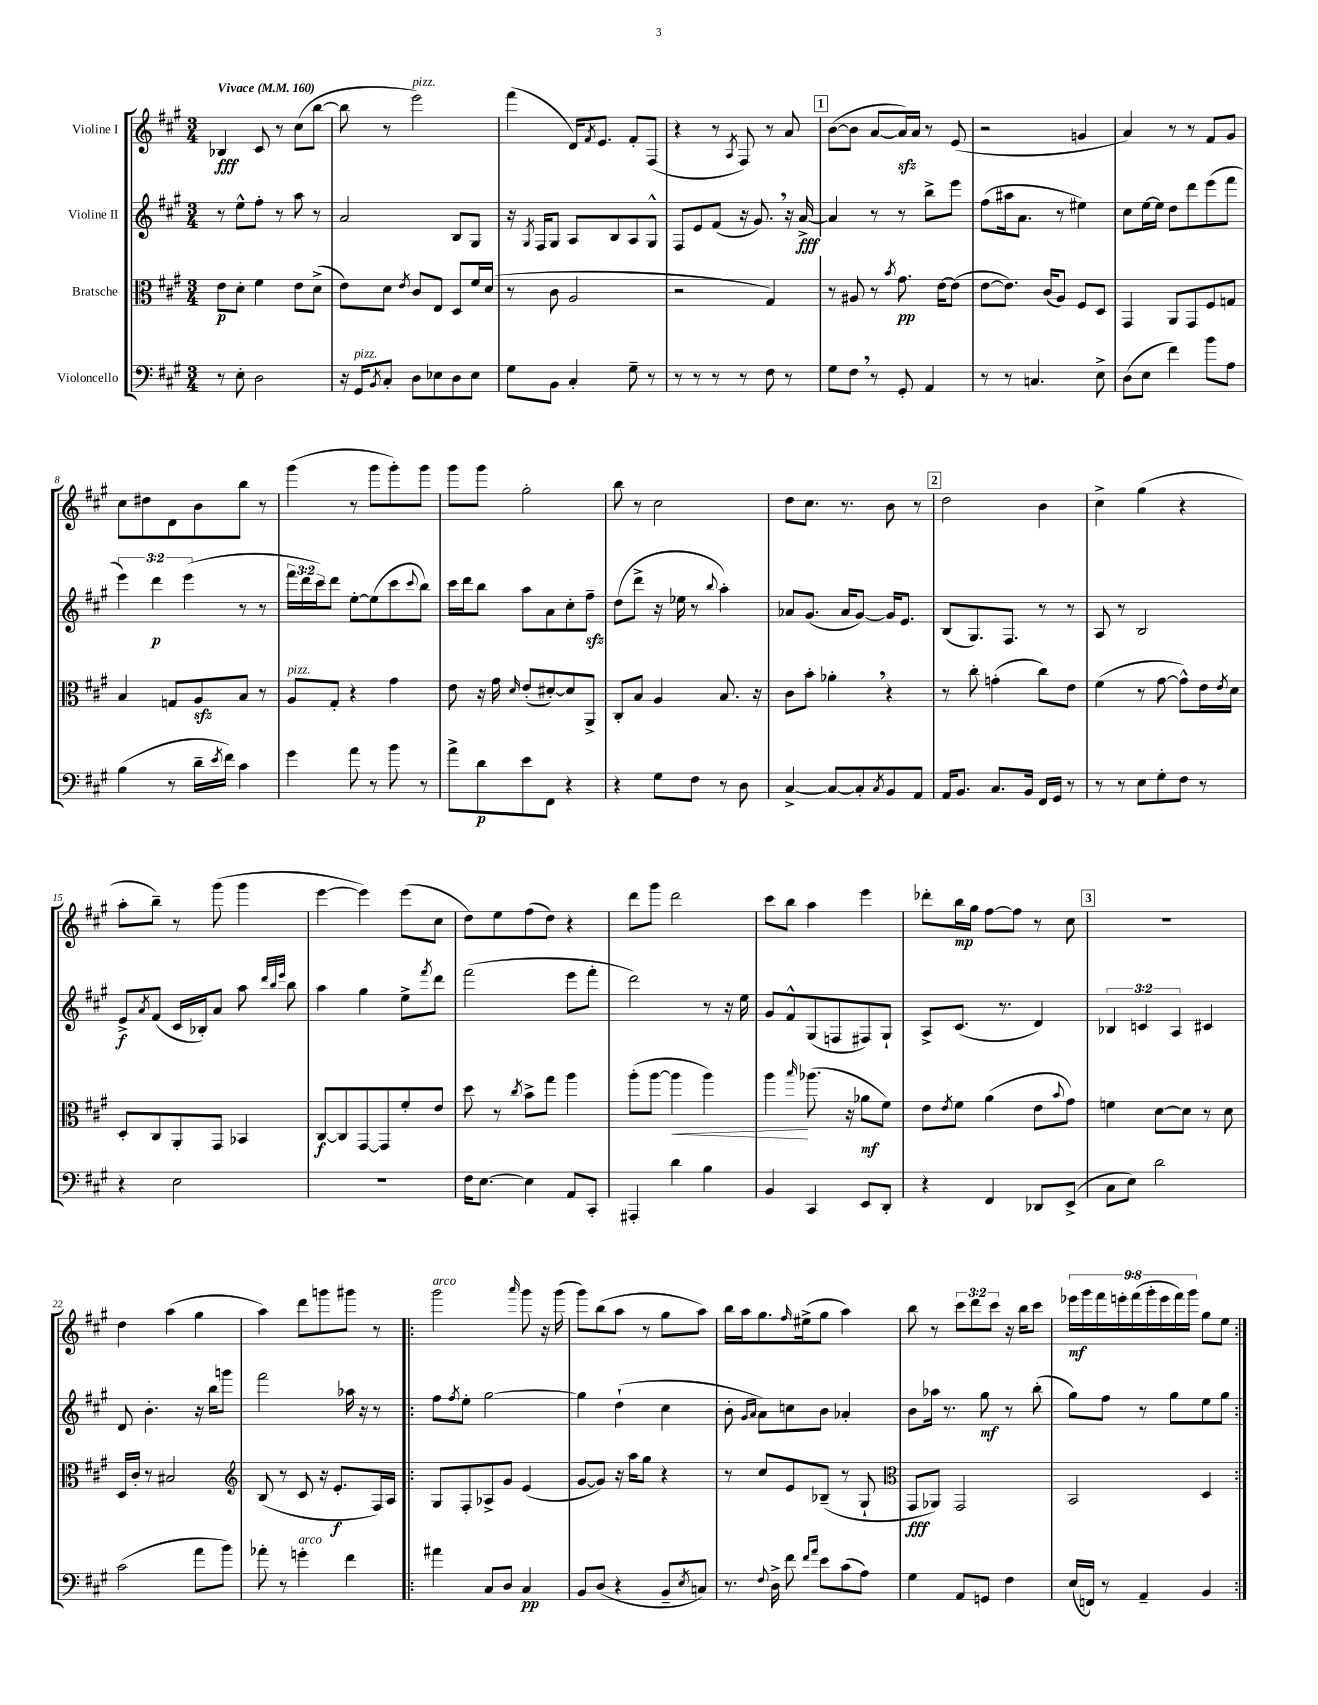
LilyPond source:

<<
\new StaffGroup <<
\new Staff = "s0" \with { instrumentName = "Violine I" } {
    \clef treble \key a \major \numericTimeSignature \time 3/4 \override Staff.TupletNumber.text = #tuplet-number::calc-fraction-text \tempo "Vivace" 4 = 160
    bes4\fff cis'8 r8 cis''8( b''8~ |
    b''8 r8 e'''2^\markup { \italic "pizz." }) |
    fis'''4( d'16) \acciaccatura { fis'8 } e'8. fis'8-. fis8( |
    r4 r8 \acciaccatura { a8 } fis8) r8 a'8 |
    \mark \markup { \box "1" } b'8~( b'8 a'8~ a'16\sfz) a'16 r8 e'8( |
    r2 g'4 |
    a'4) r8 r8 fis'8 gis'8 |
    cis''8 dis''8 d'8 b'8 b''8 r8 |
    gis'''4( r8 gis'''8 gis'''8-.) gis'''8 |
    gis'''8 gis'''8 gis''2-. |
    b''8 r8 cis''2 |
    d''8 cis''8. r8. b'8 r8 |
    \mark \markup { \box "2" } d''2 b'4 |
    cis''4-> gis''4( r4 |
    a''8-. b''8--) r8 gis'''8( gis'''4 |
    e'''4~ e'''4) e'''8( cis''8 |
    d''8) e''8 fis''8( d''8) r4 |
    d'''8 gis'''8 d'''2 |
    cis'''8 b''8 a''4 e'''4 |
    des'''8-. b''16\mp gis''16 fis''8~ fis''8 r8 cis''8 |
    \mark \markup { \box "3" } R2. |
    d''4 a''4( gis''4 |
    a''4) d'''8 g'''8 gis'''8 r8 |
    \repeat volta 2 { gis'''2^\markup { \italic "arco" } \grace { a'''16 } gis'''8 r16 gis'''16( |
    gis'''8) b''8( a''8 r8 gis''8 a''8) |
    b''16 a''16 gis''8. \grace { fis''16 } eis''16->( gis''8 a''4) |
    b''8 r8 \tuplet 3/2 { cis'''8 d'''8 cis'''8 } r16 b''16 cis'''8 |
    \tuplet 9/8 { ees'''16\mf gis'''16 fis'''16 e'''16-. fis'''16( gis'''16-. e'''16 fis'''16) gis'''16 } gis''8 e''8 | }
}
\new Staff = "s1" \with { instrumentName = "Violine II" } {
    \clef treble \key a \major \numericTimeSignature \time 3/4 \override Staff.TupletNumber.text = #tuplet-number::calc-fraction-text
    r8 e''8-^ fis''8-. r8 a''8 r8 |
    a'2 b8 gis8 |
    r16 \acciaccatura { gis8 } fis16 gis8 a8 b8 a8 gis8-^ |
    fis8 e'8 fis'8( r16 gis'8.) \breathe r16 a'16~->\fff |
    \mark \markup { \box "1" } a'4 r8 r8 b''8-> e'''8 |
    fis''8( ais''16 a'8. r8 eis''4) |
    cis''8 e''16~ e''16 d''8 d'''8 e'''8( fis'''8 |
    \tuplet 3/2 { e'''4) d'''4\p e'''4( } r8 r8 |
    \tuplet 3/2 { fis'''16 d'''16 cis'''16) } d'''8 e''8~-. e''8( cis'''8 \appoggiatura { cis'''8 } b''8) |
    cis'''16 d'''16 b''8 a''8 a'8 cis''8-. fis''8--\sfz |
    d''8( d'''8-> r16 ees''16 r8 \appoggiatura { b''8 } a''4-.) |
    aes'8 gis'8.( aes'16 gis'8~) gis'16 e'8. |
    \mark \markup { \box "2" } b8( gis8.) fis8. r8 r8 |
    a8 r8 b2 |
    e'8->\f \acciaccatura { a'8 } fis'8( cis'16 bes16-.) a'8 a''8 \grace { d'''32 b''32 e'''32 } b''8 |
    a''4 gis''4 e''8-> \acciaccatura { fis'''8 } d'''8 |
    fis'''2( e'''8 fis'''8-. |
    d'''2) r8 r16 e''16 |
    gis'8 fis'8-^ gis8( f8 fis8) gis8-! |
    a8-> cis'8.( r8. d'4) |
    \mark \markup { \box "3" } \tuplet 3/2 { bes4 c'4 a4 } cis'4 |
    d'8 b'4.-. r16 b''16 g'''8 |
    fis'''2 aes''16 r16 r8 |
    \repeat volta 2 { fis''8 \acciaccatura { fis''8 } e''8-. gis''2~ |
    gis''4 d''4-!( cis''4 |
    b'8-. \grace { gis'16 a'16 } a'8) c''8 b'8 aes'4-. |
    b'8 aes''16 r8. gis''8\mf r8 b''8-.( |
    gis''8) fis''8 r8 gis''8 e''8 gis''8 | }
}
\new Staff = "s2" \with { instrumentName = "Bratsche" } {
    \clef alto \key a \major \numericTimeSignature \time 3/4
    e'8\p d'8-. fis'4 e'8 d'8->( |
    e'8) d'8 \acciaccatura { e'8 } cis'8 e8 d8 fis'16 d'16( |
    r8 cis'8 a2 |
    r2 gis4) |
    \mark \markup { \box "1" } r8 ais8 r8 \acciaccatura { b'8 } gis'8.\pp e'16~ e'8( |
    e'8~ e'8.) cis'16( a8) fis8 d8 |
    gis,4 a,8 gis,8 fis8 g8 |
    b4 g8 a8\sfz b8 r8 |
    a8^\markup { \italic "pizz." } gis8-. r4 gis'4 |
    e'8 r16 gis'16 \grace { d'16 } e'8-.( dis'8~-.) dis'8 a,8-> |
    cis8-. b8 a4 b8. r16 |
    cis'8 b'8-. aes'4-. \breathe r4 |
    \mark \markup { \box "2" } r8 cis''8-. g'4-.( cis''8) e'8 |
    fis'4( r8 gis'8~ gis'8-^) e'16 \acciaccatura { e'8 } d'16 |
    d8-. cis8 a,8-. gis,8 bes,4 |
    cis8~\f cis8 gis,8~ gis,8 fis'8-. e'8 |
    d''8 r8 \acciaccatura { cis''8 } b'8-> gis''8 a''4 |
    a''8-.( a''8~ a''4\< a''4) |
    a''4\! \grace { b''16 } aes''8.( r16 aes'8\mf fis'8) |
    e'8 \acciaccatura { e'8 } fis'8 a'4( e'8 \appoggiatura { b'8 } gis'8) |
    \mark \markup { \box "3" } f'4 d'8~ d'8 r8 d'8 |
    d16 cis'16-. r8 bis2 |
    \clef treble b8( r8 cis'8 r16 e'8.-.\f fis16) a16 |
    \repeat volta 2 { gis8 fis8-. aes8-> gis'8 e'4( |
    gis'8~ gis'8) r16 a''16 gis''8 r4 |
    r8 cis''8 e'8 bes8--( r8 gis8-! |
    \clef alto gis,8\fff aes,8) gis,2 |
    b,2 d4 | }
}
\new Staff = "s3" \with { instrumentName = "Violoncello" } {
    \clef bass \key a \major \numericTimeSignature \time 3/4
    r8 e8-. d2 |
    r16 gis,16^\markup { \italic "pizz." } \acciaccatura { b,8 } cis8-. d8 ees8 d8 ees8 |
    gis8 b,8 cis4-. gis8-- r8 |
    r8 r8 r8 r8 fis8 r8 |
    \mark \markup { \box "1" } gis8 fis8 \breathe r8 gis,8-. a,4 |
    r8 r8 c4. e8-> |
    d8( e8 fis'4) b'8 a8 |
    b4( r8 d'16-- \acciaccatura { e'8 } fis'16) cis'4 |
    gis'4 a'8 r8 b'8 r8 |
    a'8-> d'8\p e'8 fis,8 r4 |
    r4 gis8 fis8 r8 d8 |
    cis4~-> cis8~ cis8-. \acciaccatura { cis8 } b,8 a,8 |
    \mark \markup { \box "2" } a,16 b,8. cis8. b,16 fis,16 gis,16 r8 |
    r8 r8 e8 gis8-. fis8 r8 |
    r4 e2 |
    R2. |
    fis16 e8.~ e4 a,8 cis,8-. |
    ais,,4-. d'4 b4 |
    b,4 cis,4 e,8 d,8-. |
    r4 fis,4 des,8 e,8->( |
    \mark \markup { \box "3" } cis8 e8) d'2 |
    cis'2( a'8 b'8) |
    aes'8-. r8 g'4-.^\markup { \italic "arco" } fis'4 |
    \repeat volta 2 { ais'4 cis8 d8 cis4\pp |
    b,8 d8( r4 b,8-- \acciaccatura { e8 } c8) |
    r8. \appoggiatura { fis8 } d16-> fis'8 \grace { fis'16 a'16 } e'8 cis'8( a8) |
    gis4 a,8 g,8 fis4 |
    e16( f,16) r8 a,4-- b,4 | }
}
>>
>>
